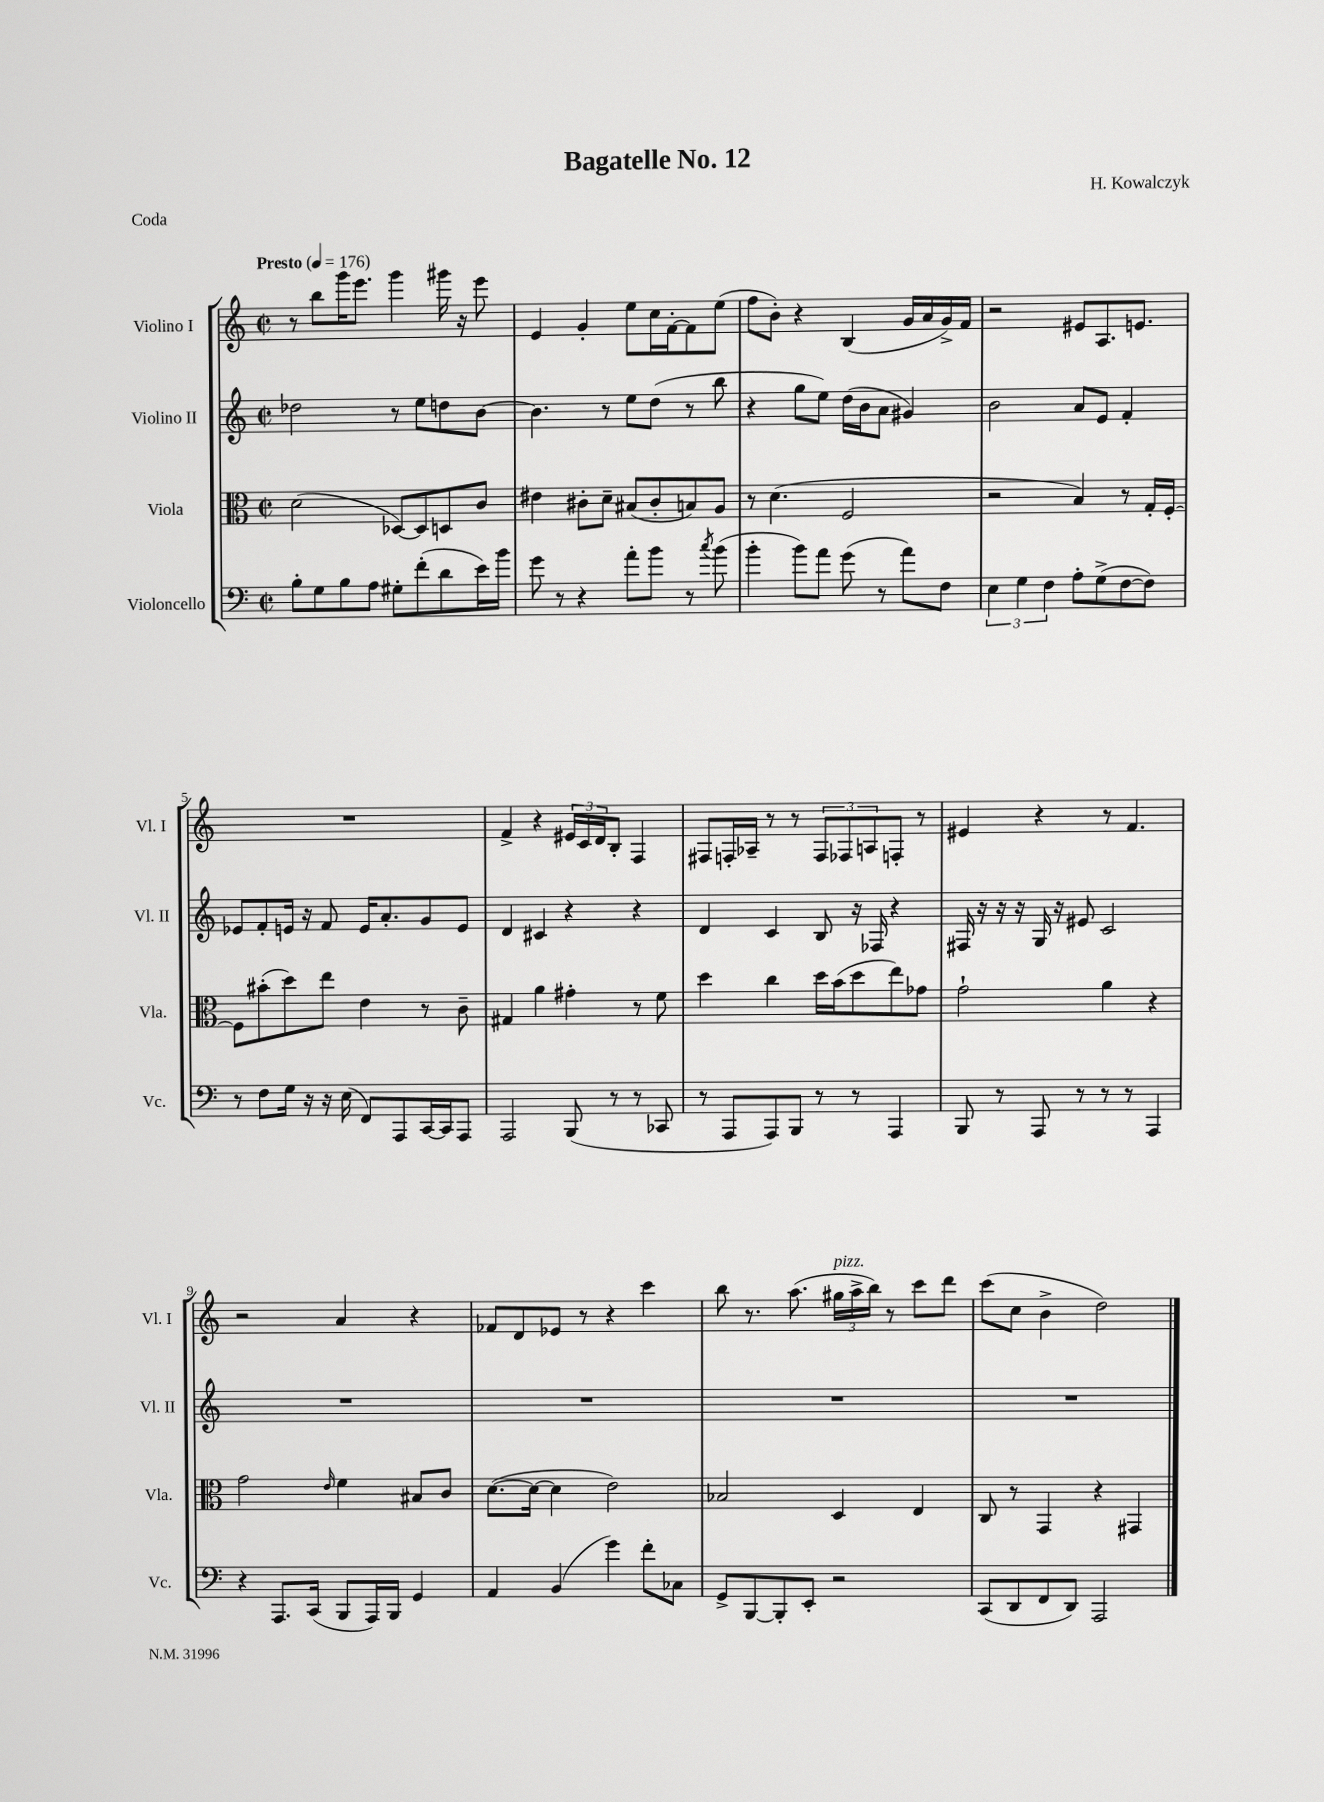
\header { title = "Bagatelle No. 12" composer = "H. Kowalczyk" piece = "Coda" }
<<
\new StaffGroup <<
\new Staff = "s0" \with { instrumentName = "Violino I" shortInstrumentName = "Vl. I" } {
    \clef treble \key c \major \defaultTimeSignature \time 2/2 \tempo "Presto" 4 = 176
    r8 b''8 g'''16 e'''8. g'''4 gis'''16 r16 e'''8 |
    e'4 g'4-. e''8 c''16 f'16~-. f'8 e''8( |
    f''8 b'8-.) r4 b4( g'16 a'16 g'16->) f'16 |
    r2 eis'8 a8. e'8. |
    R1 |
    f'4-> r4 \tuplet 3/2 { eis'16 c'16 d'16 } b8-. f4 |
    fis8 f16-. aes16-- r8 r8 \tuplet 3/2 { f8 fes8 a8 } f8-. r8 |
    eis'4 r4 r8 f'4. |
    r2 a'4 r4 |
    fes'8 d'8 ees'8 r8 r4 c'''4 |
    b''8 r8. a''8.( \tuplet 3/2 { gis''16^\markup { \italic "pizz." } a''16-> b''16) } r8 c'''8 d'''8 |
    c'''8( c''8 b'4-> d''2) \bar "|." |
}
\new Staff = "s1" \with { instrumentName = "Violino II" shortInstrumentName = "Vl. II" } {
    \clef treble \key c \major \defaultTimeSignature \time 2/2
    des''2 r8 e''8 d''8 b'8~ |
    b'4. r8 e''8 d''8( r8 b''8 |
    r4 g''8 e''8) d''16( b'16 a'8 gis'4) |
    b'2 a'8 e'8 f'4-. |
    ees'8 f'8-. e'16 r16 f'8 e'16 a'8.-. g'8 e'8 |
    d'4 cis'4 r4 r4 |
    d'4 c'4 b8 r16 fes16 r4 |
    fis16 r16 r16 r16 g16 r16 eis'8 c'2 |
    R1 |
    R1 |
    R1 |
    R1 \bar "|." |
}
\new Staff = "s2" \with { instrumentName = "Viola" shortInstrumentName = "Vla." } {
    \clef alto \key c \major \defaultTimeSignature \time 2/2
    d'2( des8~) des8 d8 c'8 |
    eis'4 cis'8-. d'8-- bis8( cis'8-. b8) a8 |
    r8 d'4.( f2 |
    r2 b4) r8 g16-. f16~-. |
    f8 bis'8-.( d''8) e''8 e'4 r8 c'8-- |
    gis4 a'4 gis'4-. r8 f'8 |
    d''4 c''4 d''16 b'16( d''8 e''8) ges'8 |
    g'2-! a'4 r4 |
    g'2 \grace { e'16 } f'4 bis8 c'8 |
    d'8.~( d'16~ d'4 e'2) |
    bes2 d4 e4 |
    c8 r8 g,4 r4 gis,4 \bar "|." |
}
\new Staff = "s3" \with { instrumentName = "Violoncello" shortInstrumentName = "Vc." } {
    \clef bass \key c \major \defaultTimeSignature \time 2/2
    b8-. g8 b8 a8 gis8-. f'8-.( d'8 e'16) b'16 |
    g'8 r8 r4 a'8-. b'8 r8 \acciaccatura { c''8 } b'8( |
    b'4-. b'8) a'8 g'8( r8 a'8) f8 |
    \tuplet 3/2 { e4 g4 f4 } a8-. g8->( f8~ f8) |
    r8 f8 g16 r16 r16 e16( f,8) a,,8 c,16~ c,16 a,,8 |
    a,,2 b,,8( r8 r8 ces,8 |
    r8 a,,8 a,,8) b,,8 r8 r8 a,,4 |
    b,,8 r8 a,,8 r8 r8 r8 a,,4 |
    r4 a,,8. c,16( b,,8 a,,16) b,,16 g,4 |
    a,4 b,4( g'4) f'8-. ces8 |
    g,8-> b,,8~ b,,8-. e,8-. r2 |
    c,8( d,8 f,8 d,8) a,,2 \bar "|." |
}
>>
>>
